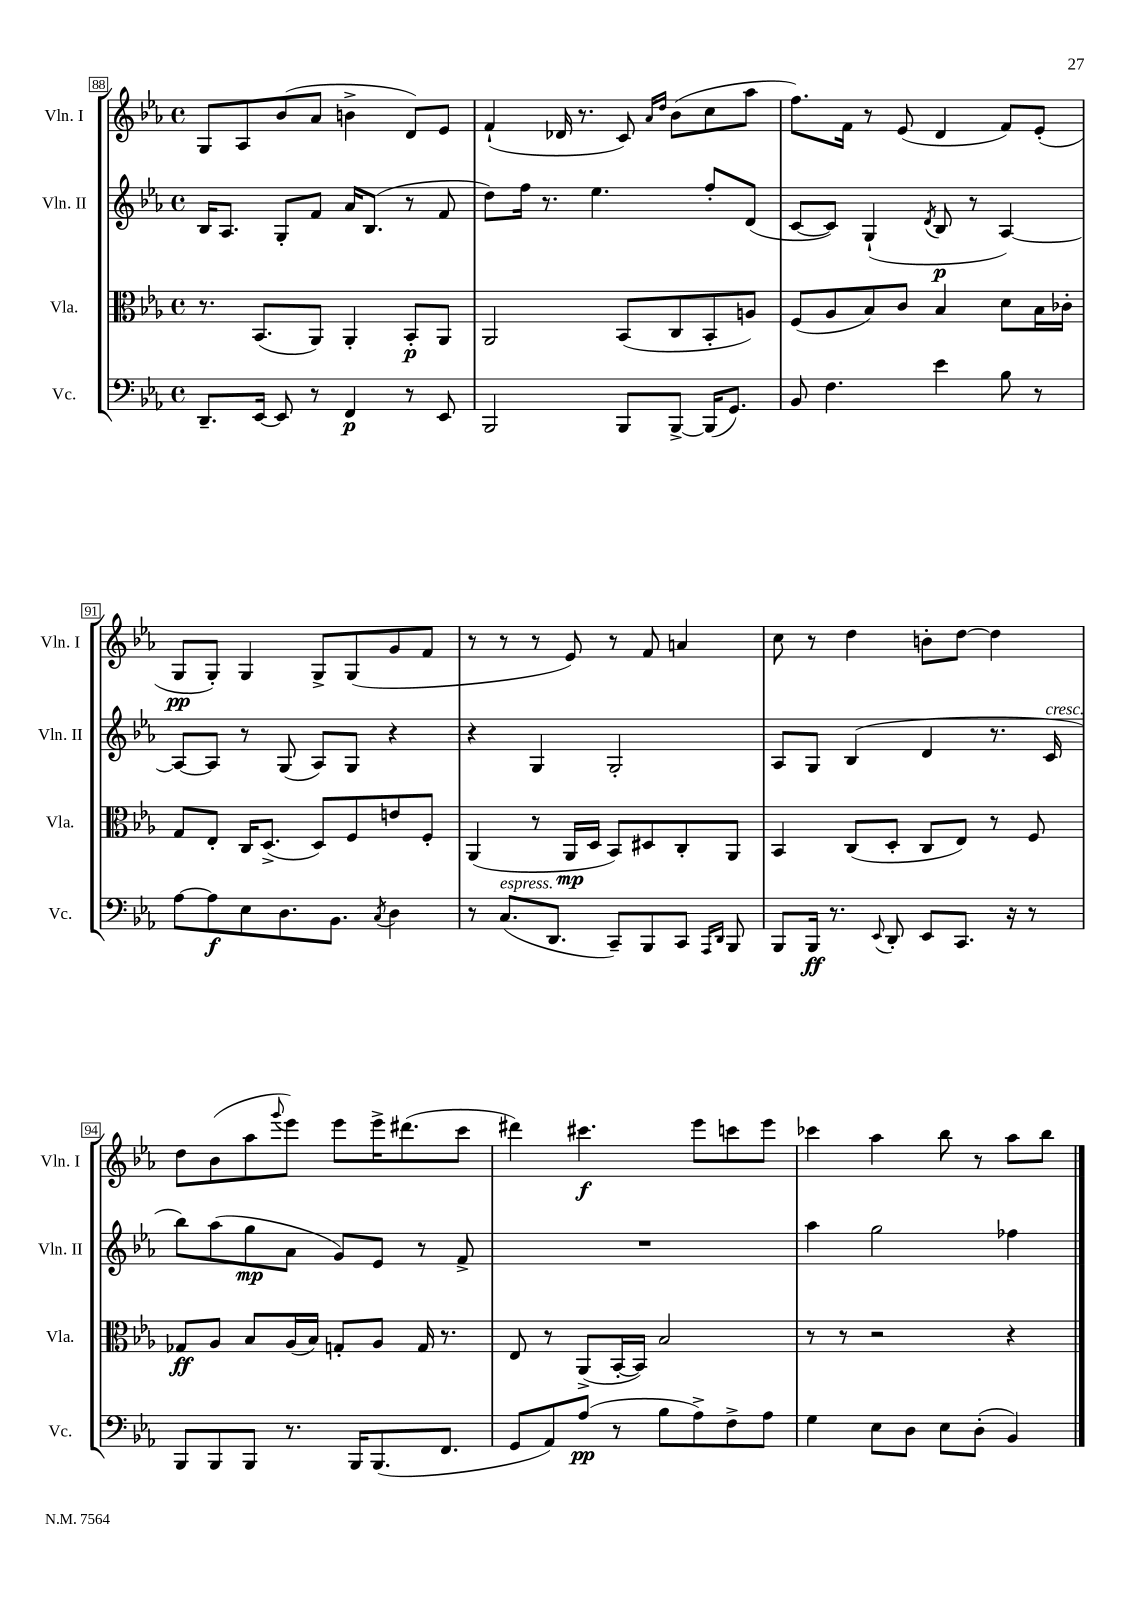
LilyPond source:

<<
\new StaffGroup <<
\new Staff = "s0" \with { instrumentName = "Vln. I" shortInstrumentName = "Vln. I" } {
    \clef treble \key ees \major \defaultTimeSignature \time 4/4
    g8 aes8 bes'8( aes'8 b'4-> d'8) ees'8 |
    f'4-!( des'16 r8. c'8) \grace { aes'16 d''16 } bes'8( c''8 aes''8 |
    f''8.) f'16 r8 ees'8( d'4 f'8) ees'8-.( |
    g8\pp g8-.) g4 g8-> g8( g'8 f'8 |
    r8 r8 r8 ees'8) r8 f'8 a'4 |
    c''8 r8 d''4 b'8-. d''8~ d''4 |
    d''8 bes'8( aes''8 \appoggiatura { g'''8 } ees'''8) ees'''8 ees'''16-> dis'''8.( c'''8 |
    dis'''4) cis'''4.\f ees'''8 c'''8 ees'''8 |
    ces'''4 aes''4 bes''8 r8 aes''8 bes''8 \bar "|." |
}
\new Staff = "s1" \with { instrumentName = "Vln. II" shortInstrumentName = "Vln. II" } {
    \clef treble \key ees \major \defaultTimeSignature \time 4/4
    bes16 aes8. g8-. f'8 aes'16 bes8.( r8 f'8 |
    d''8) f''16 r8. ees''4. f''8-. d'8( |
    c'8~ c'8) g4-!( \acciaccatura { d'8 } bes8\p r8 aes4~) |
    aes8~ aes8 r8 g8( aes8) g8 r4 |
    r4 g4 g2-. |
    aes8 g8 bes4( d'4 r8. c'16^\markup { \italic "cresc." } |
    bes''8) aes''8( g''8\mp aes'8 g'8) ees'8 r8 f'8-> |
    R1 |
    aes''4 g''2 fes''4 \bar "|." |
}
\new Staff = "s2" \with { instrumentName = "Vla." shortInstrumentName = "Vla." } {
    \clef alto \key ees \major \defaultTimeSignature \time 4/4
    r8. bes,8.( aes,8) aes,4-. bes,8-.\p aes,8 |
    aes,2 bes,8( c8 bes,8-. a8) |
    f8( aes8 bes8) c'8 bes4 d'8 bes16 ces'16-. |
    g8 ees8-. c16 d8.->( d8) f8 e'8 f8-. |
    aes,4( r8 aes,16\mp d16 bes,8) dis8 c8-. aes,8 |
    bes,4 c8( d8-. c8 ees8) r8 f8 |
    ges8\ff aes8 bes8 aes16( bes16) g8-. aes8 g16 r8. |
    ees8 r8 aes,8->( bes,16~-. bes,16) bes2 |
    r8 r8 r2 r4 \bar "|." |
}
\new Staff = "s3" \with { instrumentName = "Vc." shortInstrumentName = "Vc." } {
    \clef bass \key ees \major \defaultTimeSignature \time 4/4
    d,8.-- ees,16~ ees,8 r8 f,4\p r8 ees,8 |
    bes,,2 bes,,8 bes,,8~-> bes,,16( g,8.) |
    bes,8 f4. ees'4 bes8 r8 |
    aes8~ aes8\f ees8 d8. bes,8. \acciaccatura { c8 } d4 |
    r8 c8.^\markup { \italic "espress." }( d,8. c,8--) bes,,8 c,8 \grace { aes,,16 d,16 } bes,,8 |
    bes,,8 bes,,16\ff r8. \appoggiatura { ees,8 } d,8-. ees,8 c,8. r16 r8 |
    bes,,8 bes,,8 bes,,8 r8. bes,,16 bes,,8.( f,8. |
    g,8 aes,8) aes8\pp( r8 bes8 aes8->) f8-> aes8 |
    g4 ees8 d8 ees8 d8-.( bes,4) \bar "|." |
}
>>
>>
\layout { \context { \Score currentBarNumber = #88 \override BarNumber.stencil = #(make-stencil-boxer 0.1 0.3 ly:text-interface::print) } }
